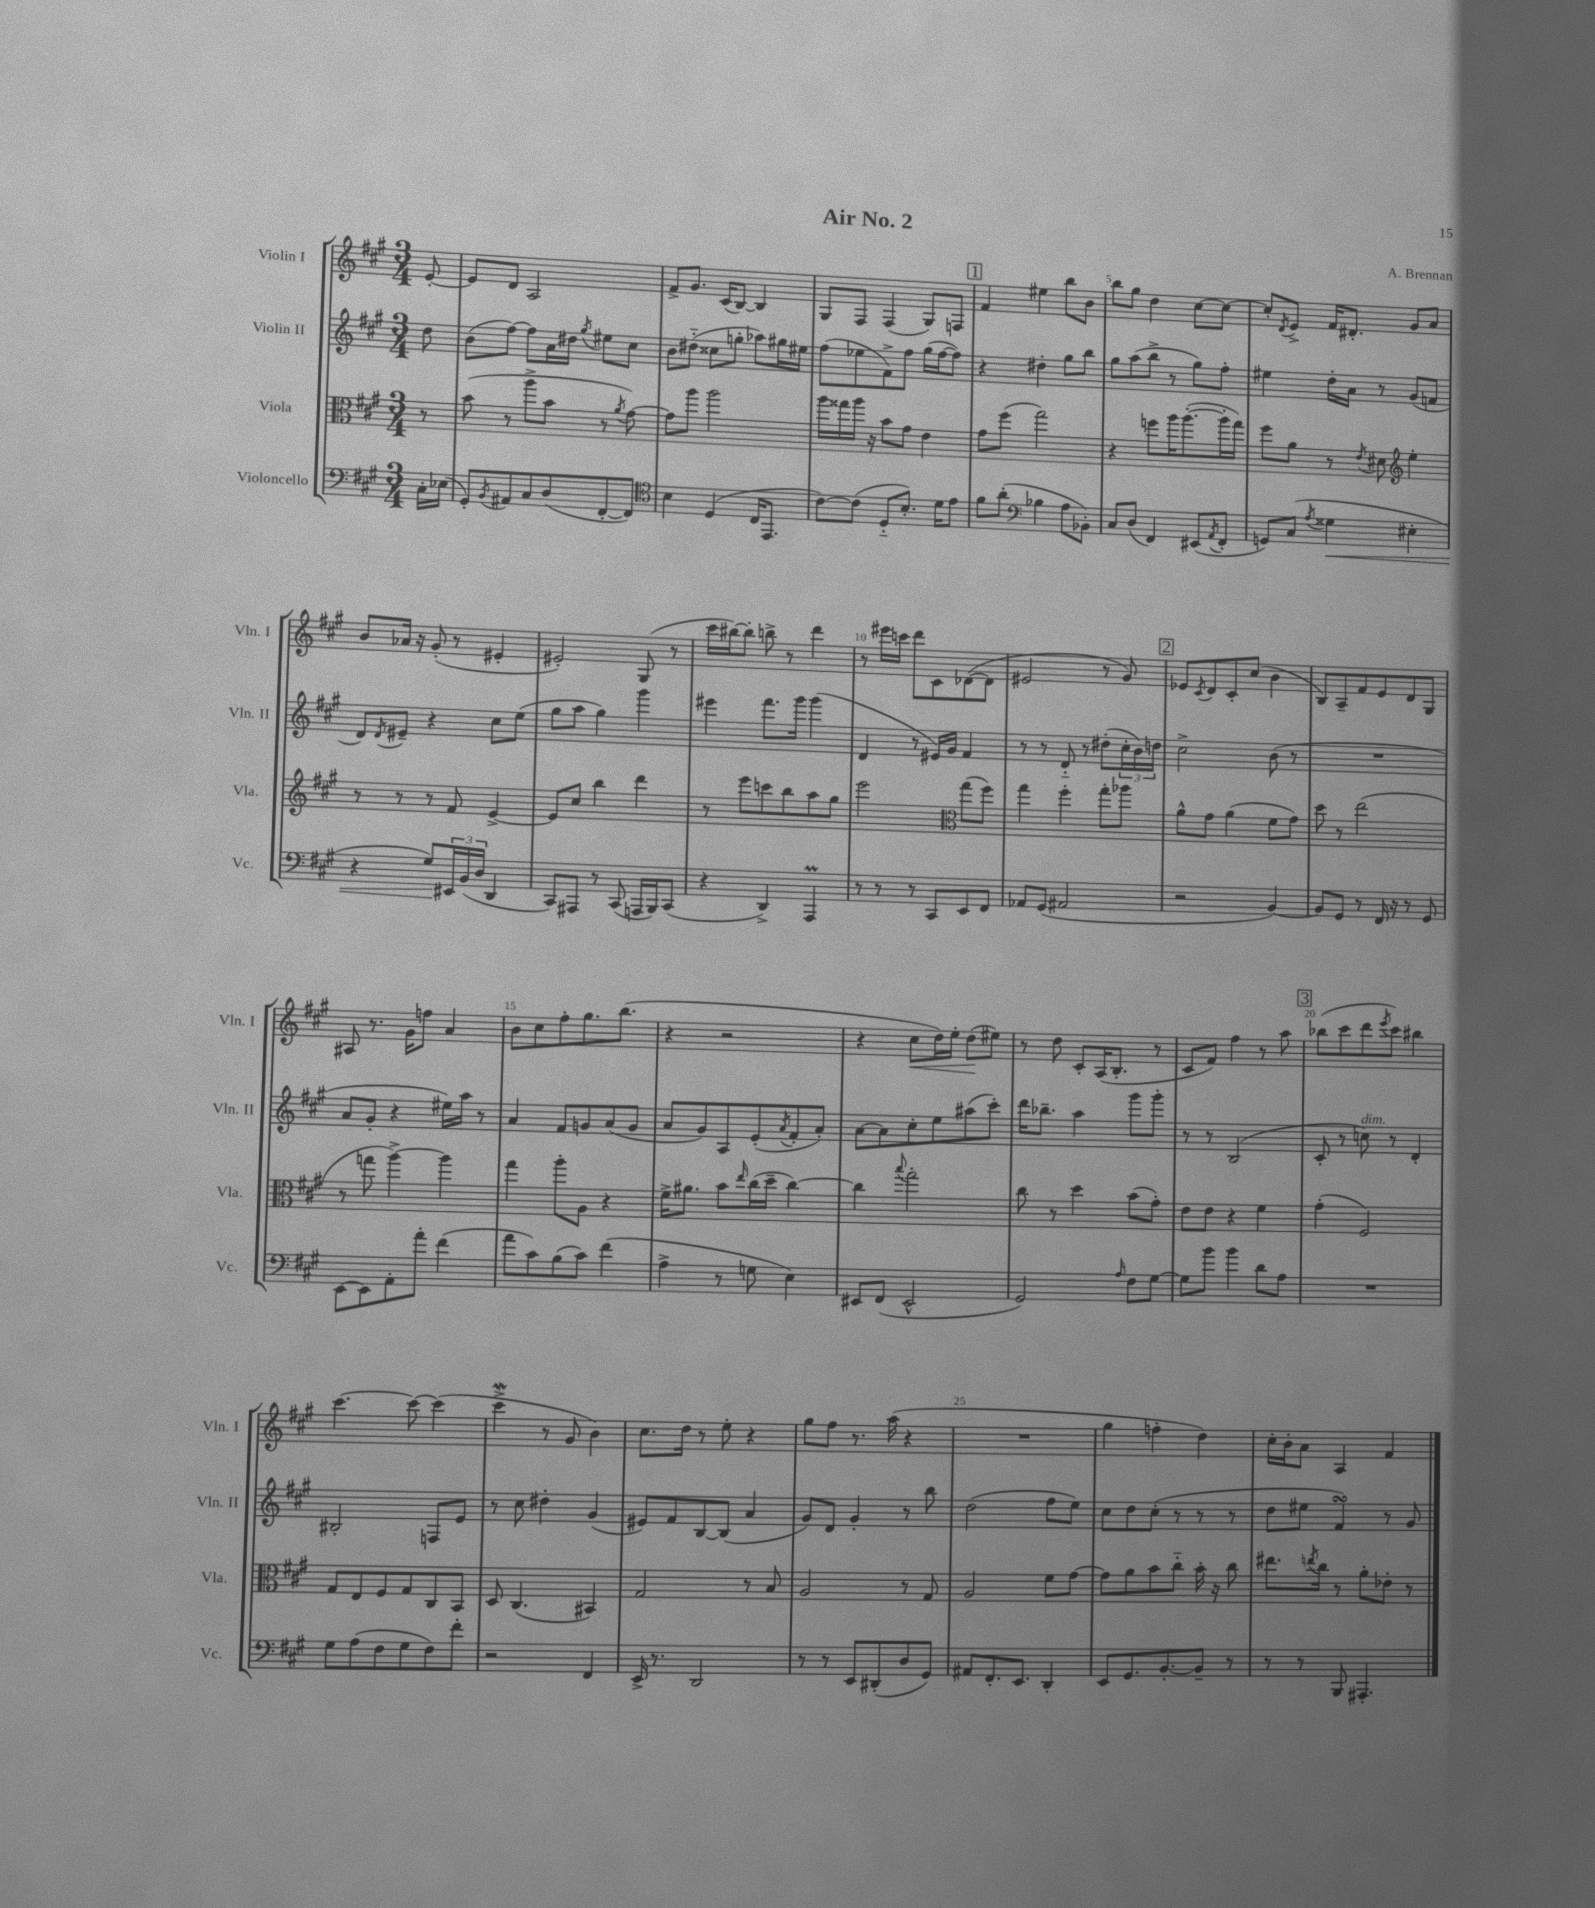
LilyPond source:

\header { title = "Air No. 2" composer = "A. Brennan" }
<<
\new StaffGroup <<
\new Staff = "s0" \with { instrumentName = "Violin I" shortInstrumentName = "Vln. I" } {
    \clef treble \key a \major \numericTimeSignature \time 3/4 \partial 8
    e'8~-. |
    e'8 d'8 a2 |
    fis'8-> gis'8. cis'16( b8~) b4 |
    gis8 fis8 fis4( gis8) f8 |
    \mark \markup { \box "1" } fis'4 eis''4 b''8 b'8 |
    b''8 gis''8 d''4 cis''8~ cis''8~ |
    cis''8-. \acciaccatura { d'8 } e'8-> fis'16 dis'8.-. gis'8 a'8 |
    b'8 aes'16 r16 gis'8-.( r8 eis'4-. |
    eis'2-.) gis8( r8 |
    cis'''16 bis''16~) bis''8-. b''8-> r8 d'''4 |
    r8 eis'''16 c'''16 d'''8 cis'8 des'8~( des'8 |
    eis'2 r8 gis'8) |
    \mark \markup { \box "2" } ees'8 \acciaccatura { cis'8 } d'8 cis'8-. cis''8( b'4 |
    b8) a8-- fis'8 e'8 d'8 gis8 |
    ais8 r8. gis'16 f''8 a'4 |
    b'8 cis''8 fis''8-. gis''8. b''8.( |
    r4 r2 |
    r4 cis''8\< d''16) e''16-. d''8\!( eis''8) |
    r8 d''8 cis'8-. a16( b8.-. r8 |
    cis'8 fis'8) fis''4 r8 a''8 |
    \mark \markup { \box "3" } bes''8( cis'''8 d'''8 \acciaccatura { e'''8 } cis'''8) bis''4 |
    cis'''4.~ cis'''8~ cis'''4( |
    cis'''4->\mordent r8 gis'8 b'4) |
    cis''8. d''16 r8 e''8-. r4 |
    gis''8 fis''8 r8. a''16( r4 |
    R2. |
    gis''4 f''4-. d''4) |
    cis''16-. b'16-. a'8 a4 fis'4 \bar "|." |
}
\new Staff = "s1" \with { instrumentName = "Violin II" shortInstrumentName = "Vln. II" } {
    \clef treble \key a \major \numericTimeSignature \time 3/4 \partial 8
    d''8 |
    b'8( fis''8~) fis''8 a'16 dis''16 \acciaccatura { gis''8 } eis''8 cis''8 |
    b'8 dis''8-_( cisis''8 g''8-. aes''8) gis''16 eis''16 |
    fis''8( ees''8 fis'8->) fis''8 gis''16( fis''16~ fis''8) |
    \mark \markup { \box "1" } r4 dis''4-. gis''8 b''8 |
    gis''8 a''8( b''8-> r8 gis''8) fis''8-. |
    eis''4 d''16-. a'16 r8 gis'8( f'8 |
    d'8) \acciaccatura { d'8 } eis'8-- r4 cis''8 e''8( |
    gis''8 a''8 gis''4) gis'''4 |
    eis'''4 fis'''8. gis'''16 gis'''4( |
    d'4 r8 eis'16) gis'16 fis'4 |
    r8 r8 d'8-_ r8 dis''8-.( \tuplet 3/2 { cis''16-. b'16) d''16 } |
    \mark \markup { \box "2" } cis''2-> b'8( r8 |
    R2. |
    a'8 gis'8-. r4 eis''16) a''16 r8 |
    a'4 fis'8 g'8 a'8( g'8 |
    a'8 gis'8) a8 e'8-.( \acciaccatura { a'8 } fis'8-. a'8-.) |
    a'8~ a'8 cis''8-. e''8 ais''8( cis'''8-.) |
    d'''16 bes''8.-- a''4 gis'''8 gis'''8-. |
    r8 r8 b2( |
    \mark \markup { \box "3" } cis'8-. r8 c''8^\markup { \italic "dim." }) r8 d'4-. |
    bis2-. f8 e'8 |
    r8 cis''8 dis''4-. gis'4( |
    eis'8) fis'8 b8~ b8( a'4 |
    gis'8) d'8 gis'4-. r8 b''8 |
    d''2( fis''8 e''8) |
    cis''8 d''8 cis''8-.( r8 r8 r8 |
    d''8 eis''8 fis'4\turn) r8 gis'8 \bar "|." |
}
\new Staff = "s2" \with { instrumentName = "Viola" shortInstrumentName = "Vla." } {
    \clef alto \key a \major \numericTimeSignature \time 3/4 \partial 8
    r8 |
    b'8( r8 a''8-> b'8 r8 \acciaccatura { a'8 } gis'8~) |
    gis'8 a''8 a''2 |
    a''16 gisis''16 a''16 r16 b'8 gis'8 e'4 |
    \mark \markup { \box "1" } gis'8 fis''8( gis''2) |
    r4 f''8 a''16 a''8.~-.( a''16-. gis''16) |
    fis''8 a'8 r8 \acciaccatura { e'8 } dis'8 \clef treble e''4-. |
    r8 r8 r8 fis'8 e'4~-> |
    e'8 cis''8 b''4 d'''4 |
    r8 e'''8 c'''8 b''8 a''8 gis''8 |
    e'''2 \clef alto gis''8( fis''8) |
    gis''4 fis''4-. gis''8-. aes''8 |
    \mark \markup { \box "2" } a'8-^ gis'8 a'4( fis'8 gis'8) |
    d''8 r8 e''2( |
    r8 g''8 a''4~->) a''4 |
    gis''4 a''8-. a8 r4 |
    fis'16-> ais'8. b'8 \grace { e''16 } cis''16( d''16-- cis''4~) |
    cis''4 \appoggiatura { b''8 } gis''2-. |
    cis''8 r8 d''4 b'8( gis'8-.) |
    e'8 e'8 r4 fis'4 |
    \mark \markup { \box "3" } gis'4-.( fis2) |
    gis8 e8 fis8 gis8 cis8 b,8 |
    d8 cis4.( bis,4) |
    gis2 r8 b8 |
    a2 r8 gis8 |
    a2 fis'8 gis'8~ |
    gis'8 a'8 b'8 cis''8-_ b'16-. r16 cis''8 |
    eis''8. \acciaccatura { e''8 } cis''16 r8 a'8-. ees'8-. r8 \bar "|." |
}
\new Staff = "s3" \with { instrumentName = "Violoncello" shortInstrumentName = "Vc." } {
    \clef bass \key a \major \numericTimeSignature \time 3/4 \partial 8
    cis16-. ees16( |
    gis,8-.) \acciaccatura { b,8 } ais,8 cis8 d8( fis,8~-. fis,8) |
    \clef tenor b4 d4( cis16 e,8. |
    cis'8~) cis'8( d8-_ b8.-.) d'16 e'8 |
    \mark \markup { \box "1" } fis'8 a'8-.( \clef bass bes4 a8 bes,8-.) |
    cis8 d8( fis,4) eis,8( \acciaccatura { a,8 } fis,8-. |
    g,8) cis8( \acciaccatura { a8 } gisis4\< eis4-. |
    r4 gis8\!) \tuplet 3/2 { eis,16 b,16( d16 } d,4 |
    cis,8) ais,,8 r8 cis,8( a,,16 b,,16) cis,8( |
    r4 d,4->) a,,4\prall |
    r8 r8 r8 cis,8 e,8 fis,8 |
    aes,8 gis,8( ais,2 |
    \mark \markup { \box "2" } r2 b,4~) |
    b,8 gis,8 r8 fis,16 r16 r8 gis,8 |
    e,8~ e,8 a,8-. a'8-. fis'4( |
    a'8 cis'8) b8( cis'8) fis'4( |
    a4-> r8 g8 e4) |
    eis,8 fis,8( eis,2-^ |
    gis,2) \grace { a16 } fis8 gis8~ |
    gis8 b'8 b'4 d'8 a8 |
    \mark \markup { \box "3" } R2. |
    gis8 a8( fis8 gis8 fis8) fis'8-. |
    r2 fis,4 |
    e,16-> r8. d,2 |
    r8 r8 e,8 dis,8-.( d8 gis,8) |
    ais,8 fis,8.-. e,8. d,4-. |
    e,8 gis,8. b,8.~-. b,8-- r8 |
    r8 r8 b,,8 ais,,4.-. \bar "|." |
}
>>
>>
\layout { \context { \Score \override BarNumber.break-visibility = ##(#f #t #t) barNumberVisibility = #(every-nth-bar-number-visible 5) } }
